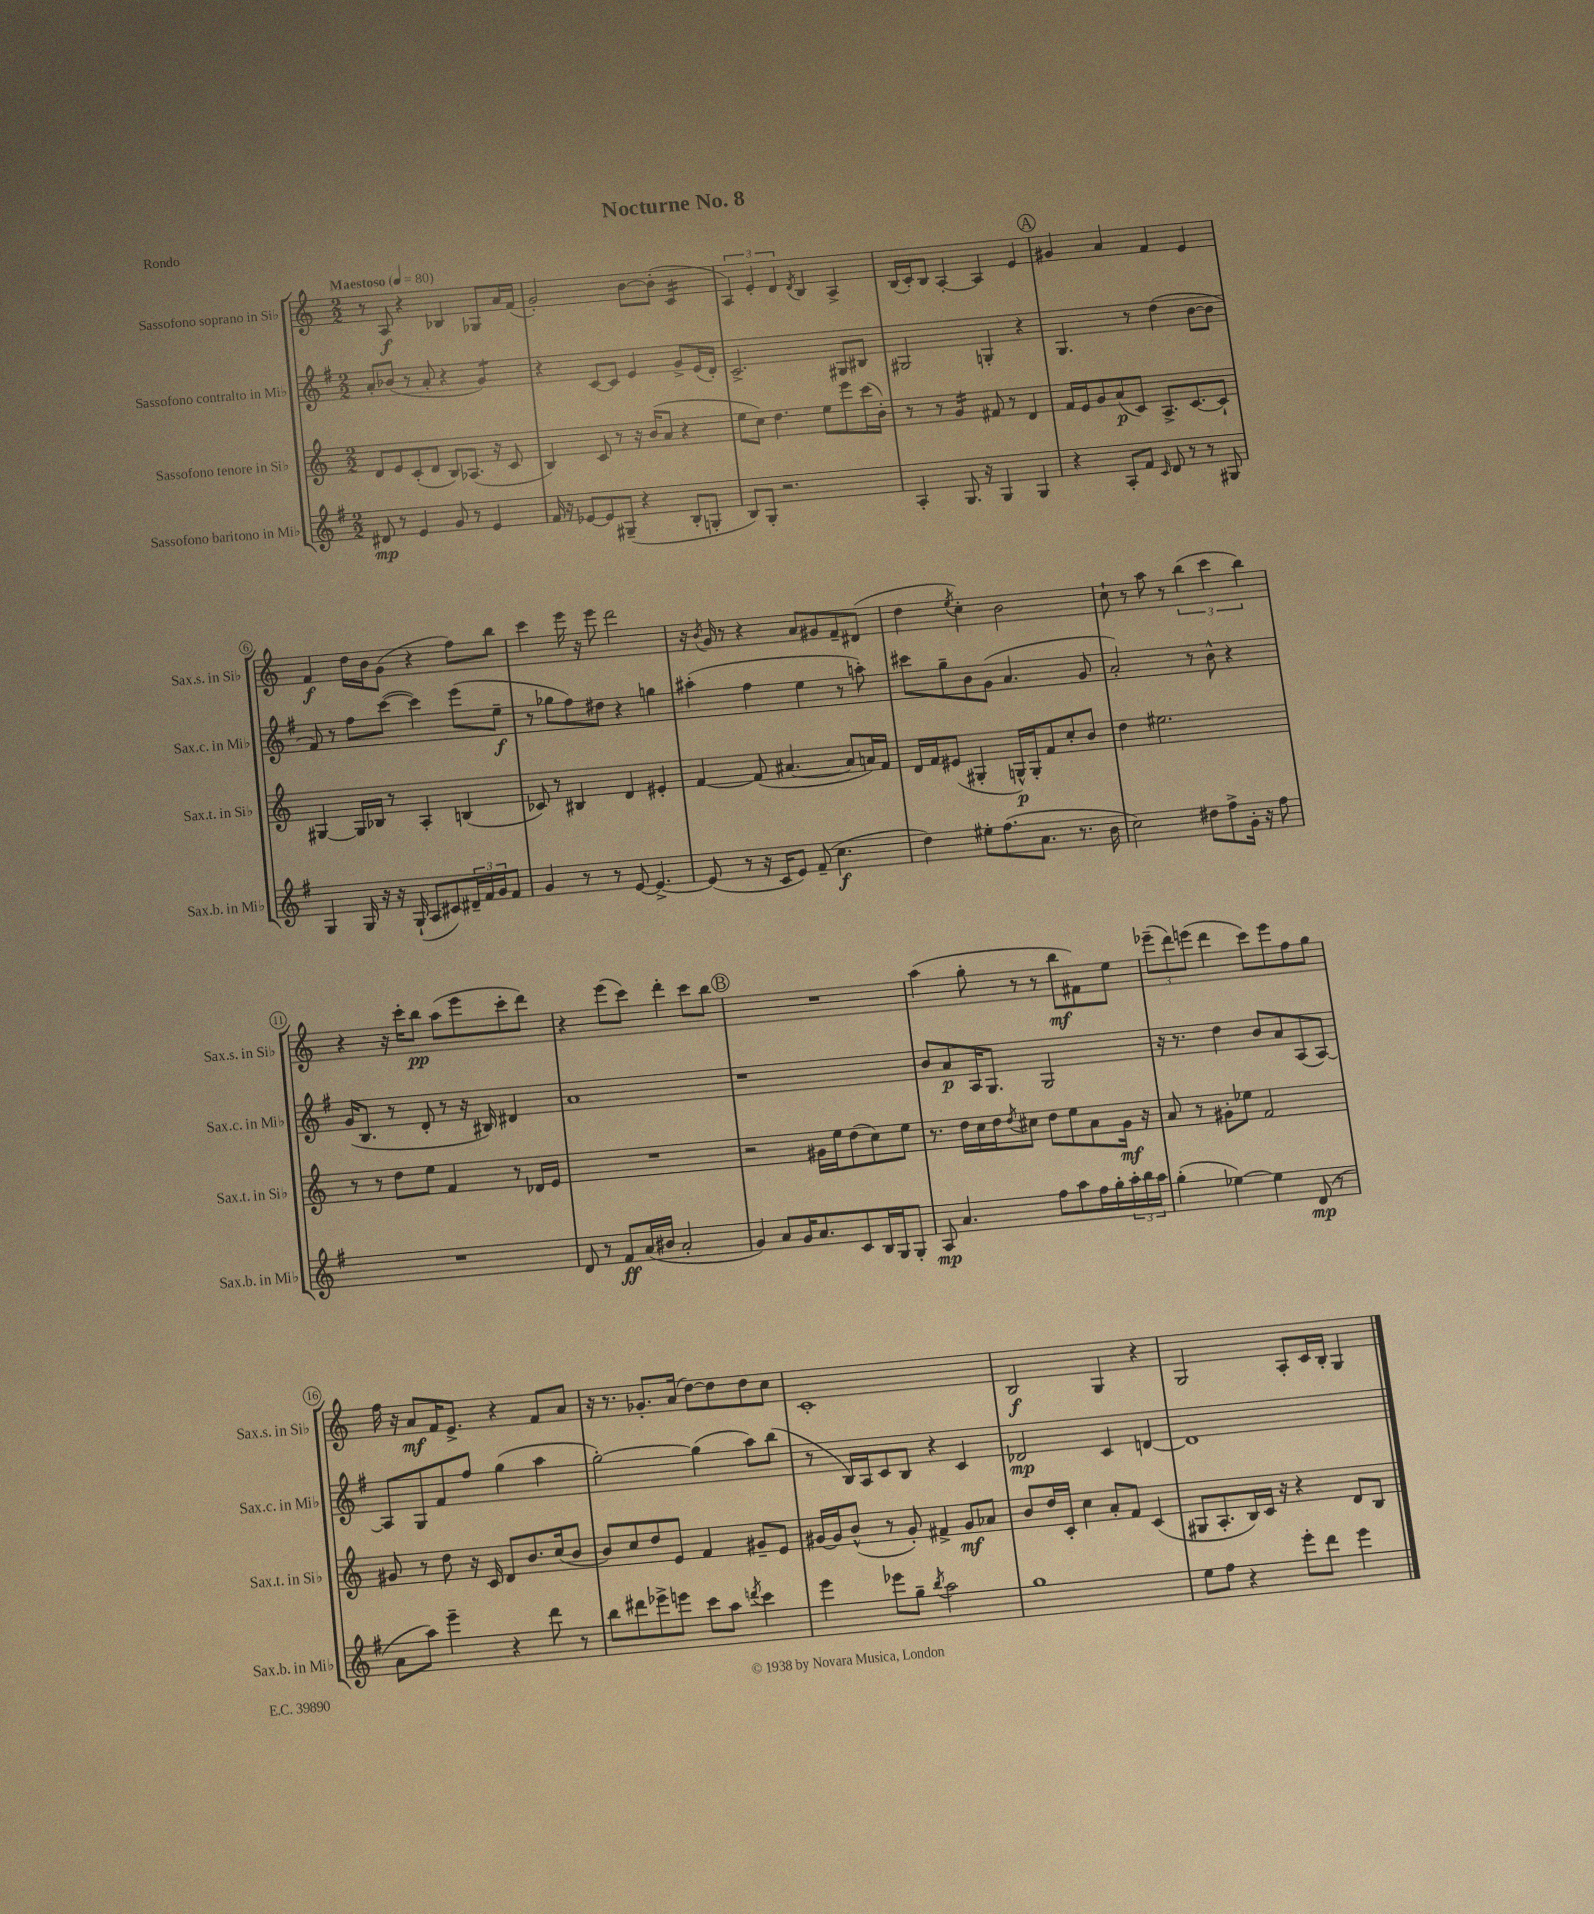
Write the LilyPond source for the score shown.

\header { title = "Nocturne No. 8" piece = "Rondo" }
<<
\new StaffGroup <<
\new Staff = "s0" \with { instrumentName = "Sassofono soprano in Sib" shortInstrumentName = "Sax.s. in Sib" } {
    \clef treble \key c \major \numericTimeSignature \time 2/2 \tempo "Maestoso" 4 = 80
    r8 a8\f r4 bes4 ges8 a'16 f'16( |
    g'2-.) b'8~ b'8-.( c'4:16 |
    \tuplet 3/2 { a4) e'4-. d'4 } \acciaccatura { d'8 } b4 a4-> |
    b16( c'16-.) b8 a4~-. a4 e'4 |
    \mark \markup { \circle "A" } gis'4 a'4 f'4 e'4 |
    f'4\f d''16 b'16 g'8( r4 f''8) b''8 |
    c'''4 e'''16 r16 e'''8 d'''2 |
    r16 \acciaccatura { b'8 } g'16 r8 r4 a'8 gis'8 f'8-- dis'8( |
    d''4 \acciaccatura { e''8 } c''4-.) b'2 |
    c''8-! r8 a''8 r8 \tuplet 3/2 { b''4( c'''4 b''4) } |
    r4 r16 c'''16-. b''8\pp a''8( e'''8 c'''8-. d'''8) |
    r4 e'''8( c'''8) d'''4-. c'''8 b''8 |
    \mark \markup { \circle "B" } R1 |
    a''4( g''8-. r8 r8 b''8\mf fis'8) e''8 |
    \tuplet 3/2 { ees'''8--( d'''8) e'''8( } d'''4 c'''8) e'''8 f''8 g''8 |
    f''16 r16 a'8\mf f'16 e'8.-> r4 f'8 a'8 |
    r16 r8. ges'8.-. a'16( d''8~) d''8 d''8 c''8 |
    c'1-. |
    b2\f g4 r4 |
    g2 a8-. c'16 b16-. g4 \bar "|." |
}
\new Staff = "s1" \with { instrumentName = "Sassofono contralto in Mib" shortInstrumentName = "Sax.c. in Mib" } {
    \clef treble \key g \major \numericTimeSignature \time 2/2
    a'8-. bes'8( r8 a'8-. r4 g'4:8) |
    r4 c'8~ c'8 e'4 g'8-> e'16( d'16-.) |
    c'2.-> gis8 bis8 |
    gis2 g4-. r4 |
    \mark \markup { \circle "A" } g4. r8 d''4( b'8~ b'8 |
    fis'8) r8 fis''8 c'''8~( c'''4) e'''8( e''8--\f |
    r8 ges''8 fis''8) dis''8 r4 g''4 |
    ais''4-.( fis''4 e''4 r8 a''8-.) |
    cis'''8 g''8-- b'8 g'8( a'4. g'8 |
    a'2-.) r8 b'8-^ r4 |
    g'16( b8. r8 d'8-. r8 r16 bis16) dis'4 |
    a'1 |
    \mark \markup { \circle "B" } r1 |
    b'8 a'8\p a16 g8. g2 |
    r16 r8. d''4 b'8 a'8 a8( a8~) |
    a8 g8 fis'8 fis''8 g''4( a''4 |
    g''2~-.) g''4( a''8) b''8( |
    r8 b16) a16 c'8 b8 r4 c'4 |
    des'2\mp c'4 d'4~ |
    d'1 \bar "|." |
}
\new Staff = "s2" \with { instrumentName = "Sassofono tenore in Sib" shortInstrumentName = "Sax.t. in Sib" } {
    \clef treble \key c \major \numericTimeSignature \time 2/2
    d'8 e'8 c'8-.( d'8 b8) aes8.( r16 c'8 |
    b4) c'8 r8 r16 b'16( a'8 r4 |
    e''8 c''8) d''4. e''8 e'''8 c'''16( b'16-.) |
    r8 r8 g'4:16 fis'8 r8 d'4 |
    \mark \markup { \circle "A" } f'16 e'16 g'8 a'8\p( c'8) a8.-> c'8.~ c'8-! |
    gis4~ gis16 bes16 r8 a4-. b4( |
    ces'8) r8 bis4 d'4 eis'4-. |
    f'4~ f'8( ais'4.~ ais'8 a'16) f'16 |
    d'16 f'16 eis'8( gis4-. g16-^\p) g16-. f'8 c''8-. b'8 |
    d''4 eis''2. |
    r8 r8 d''8 e''8 f'4 r8 des'16 e'16 |
    R1 |
    \mark \markup { \circle "B" } r2 gis'16 e''16 d''8( c''8) e''8 |
    r8. d''16 c''16 d''16 \acciaccatura { d''8 } cis''8 d''8 e''8 a'8 g'16\mf r16 |
    a'8 r8 gis'8-. ees''8 f'2 |
    gis'8 r8 d''8 r16 c'16 d'8 b'8. c''16( b'8 |
    b'8) c''8 d''8 e'8 f'4 gis'8-- e'8 |
    gis'16~ gis'16 b'8-^( r8 gis'8-.) fis'4-> gis'8\mf aes'8 |
    b'8 d''16 c'16-. c''4 a'8-. f'8 c'4( |
    gis8 a8.-. b16) c'16 r16 r4 d'8 b8 \bar "|." |
}
\new Staff = "s3" \with { instrumentName = "Sassofono baritono in Mib" shortInstrumentName = "Sax.b. in Mib" } {
    \clef treble \key g \major \numericTimeSignature \time 2/2
    dis'8\mp r8 e'4 g'8 r8 e'4 |
    fis'16 r16 ees'8~ ees'8 gis8--( r4 b8-. g8-. |
    b8) g8-. r2. |
    a4-. g8. r16 g4 g4 |
    \mark \markup { \circle "A" } r4 a8-. fis'8 \grace { c'16 } d'8 r8 r8 gis8 |
    g4 g16 r16 r16 g16-!( a8 cis'8) \tuplet 3/2 { dis'16-- fis'16 g'16 } fis'8 |
    g'4 r8 r8 e'8~ e'4.~-> |
    e'8( r8 r16 c'16 e'8) fis'8--( c''4.\f |
    d''4) eis''8-. fis''8.( a'8. r8. b'16 |
    c''2) dis''8 fis''8-> g'16-. r16 fis''8 |
    R1 |
    d'8 r8 fis'8\ff a'16( bis'16 a'2-. |
    \mark \markup { \circle "B" } g'4) a'8 g'16 a'8. c'8 b16 g16 g8-. |
    a8\mp a'4. fis''8 a''8 fis''16 g''16-. \tuplet 3/2 { a''16-. b''16 a''16 } |
    g''4-.( ees''4~) ees''4 d'8\mp( r8 |
    a'8 a''8) e'''4-- r4 d'''8 r8 |
    b''8 dis'''8 ees'''8-> e'''8 c'''8 a''8 \acciaccatura { d'''8 } c'''4 |
    e'''4 ees'''8 g''8-- \acciaccatura { b''8 } a''2 |
    g''1 |
    e''8 fis''8 r4 e'''8-. d'''8 e'''4 \bar "|." |
}
>>
>>
\layout { \context { \Score \override BarNumber.stencil = #(make-stencil-circler 0.1 0.3 ly:text-interface::print) } }
